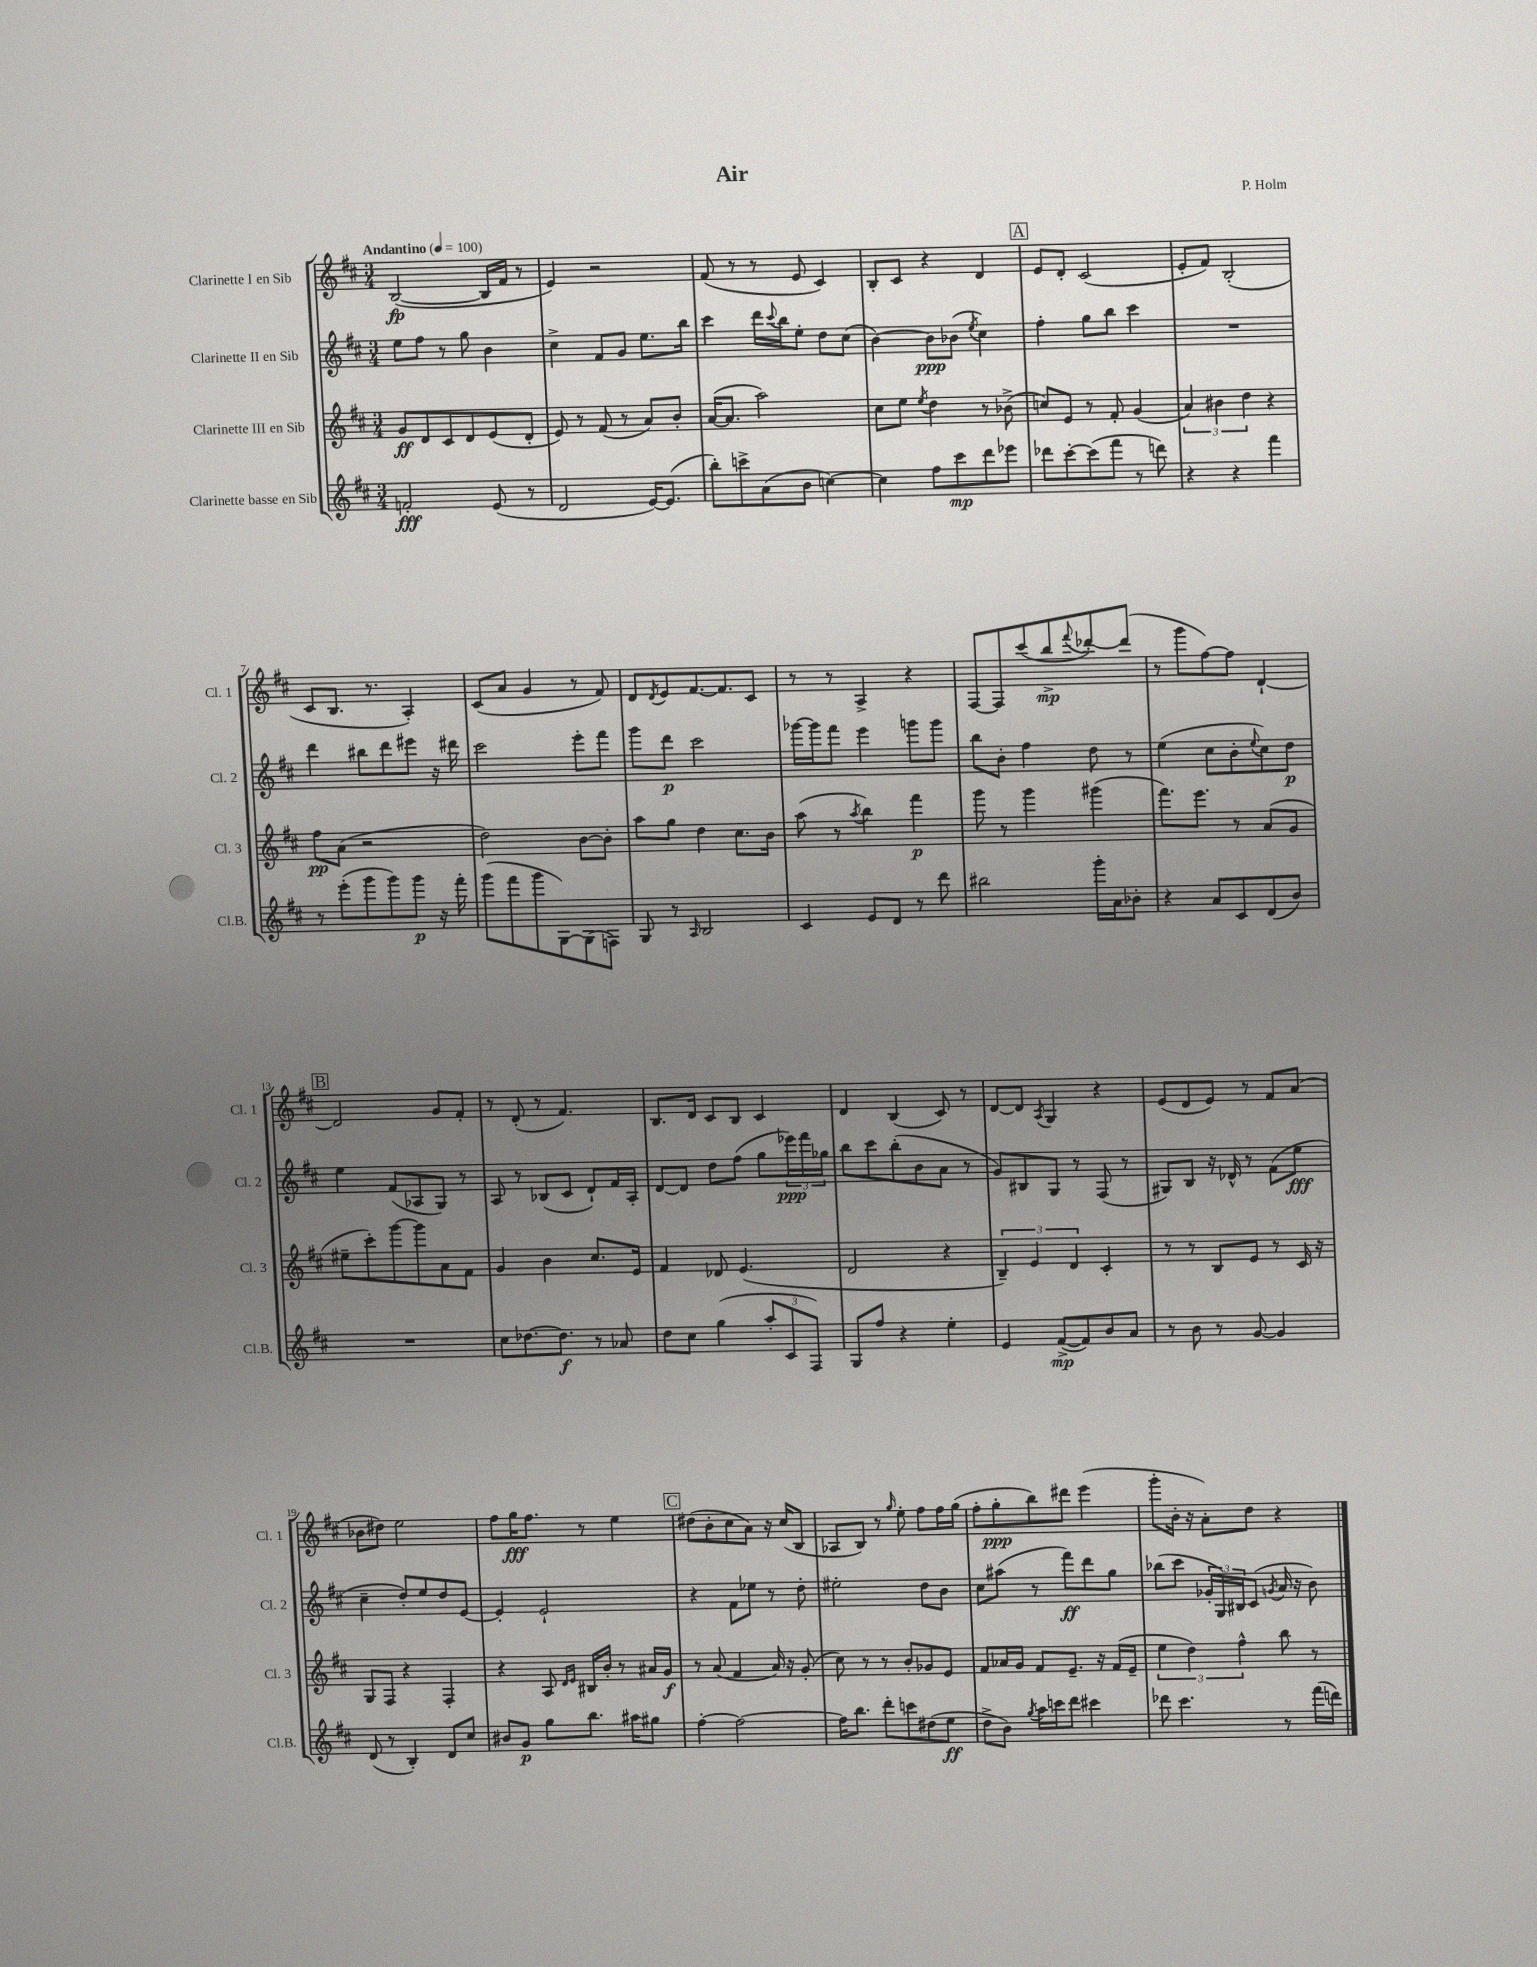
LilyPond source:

\header { title = "Air" composer = "P. Holm" }
<<
\new StaffGroup <<
\new Staff = "s0" \with { instrumentName = "Clarinette I en Sib" shortInstrumentName = "Cl. 1" } {
    \clef treble \key d \major \numericTimeSignature \time 3/4 \tempo "Andantino" 4 = 100
    b2~\fp( b16 fis'16 r8 |
    e'4) r2 |
    fis'8( r8 r8 e'8 cis'4) |
    b8-. cis'8 r4 d'4 |
    \mark \markup { \box "A" } e'8 d'8-. cis'2( |
    e'8-. fis'8) b2-.( |
    cis'8 b8. r8. a4-.) |
    cis'8( a'8 g'4 r8 fis'8) |
    d'8 \acciaccatura { d'8 } e'8 fis'8.~ fis'8. cis'8 |
    r8 r8 a4-> r4 |
    fis8~ fis8 cis'''8( b''8->\mp \appoggiatura { fis'''8 } des'''8~-.) des'''8( |
    r8 g'''8 fis''8~) fis''8 d'4~-! |
    \mark \markup { \box "B" } d'2 g'8 fis'8-. |
    r8 d'8-.( r8 fis'4.) |
    b8. d'16 cis'8 b8 cis'4 |
    d'4 b4( cis'8) r8 |
    d'8~ d'8 \acciaccatura { a8 } g4 r4 |
    e'8( d'8 e'8) r8 fis'8 a'8( |
    bes'8 dis''8) e''2 |
    fis''8 g''16\fff fis''8. r8 e''4 |
    \mark \markup { \box "C" } dis''8( b'8-. cis''8 a'8) r16 cis''16( b8 |
    aes8 b8) r8 \grace { g''16 } e''8-. fis''8 fis''16 g''16( |
    fis''8-. g''8-.\ppp b''8) dis'''8 e'''4( |
    g'''8-. b'16-. r16 a'8-.) d''8 r4 \bar "|." |
}
\new Staff = "s1" \with { instrumentName = "Clarinette II en Sib" shortInstrumentName = "Cl. 2" } {
    \clef treble \key d \major \numericTimeSignature \time 3/4
    e''8 fis''8 r8 g''8 b'4 |
    cis''4-> fis'8 g'8 e''8. b''16 |
    cis'''4 d'''16 \appoggiatura { cis'''8 } b''16 e''8-. d''8 cis''8( |
    b'4~) b'8\ppp bes'8( \acciaccatura { e''8 } cis''4) |
    \mark \markup { \box "A" } fis''4-. g''8 b''8 cis'''4 |
    R2. |
    d'''4 bis''8 d'''8 eis'''8 r16 dis'''16 |
    cis'''2 e'''8-. fis'''8 |
    g'''8 d'''8\p cis'''2 |
    ges'''16~ ges'''16 fis'''8 e'''4 g'''8 g'''8 |
    b''8 b'8-. fis''4 d''8 r8 |
    e''4( cis''8 b'8-. \appoggiatura { e''8 } cis''8) d''8\p |
    \mark \markup { \box "B" } e''4 fis'8( aes8 g8) r8 |
    a8 r8 bes8( cis'8 d'8-!) fis'16 a16-. |
    d'8~ d'8 d''8 fis''8( g''8 \tuplet 3/2 { ees'''16\ppp) fis'''16 ges''16 } |
    b''8 cis'''8 b''8-.( b'8 a'8 r8 |
    g'8) bis8 g8 r8 fis8( r8 |
    gis8) b8 r16 des'16-^ r8 fis'8( e''8\fff |
    cis''4-- d''8-.) e''8 d''8 e'8~ |
    e'4-. e'2-! |
    \mark \markup { \box "C" } r4 fis'8 ees''8 r8 d''8-. |
    eis''2-. d''8 b'8 |
    cis''8 ais''8( r8 fis'''8\ff) d'''8 g''8 |
    bes''8( cis'''8 \tuplet 3/2 { ges'16-. g16) bis16 } cis'8( \acciaccatura { g'8 } a'16 r16 b'8) \bar "|." |
}
\new Staff = "s2" \with { instrumentName = "Clarinette III en Sib" shortInstrumentName = "Cl. 3" } {
    \clef treble \key d \major \numericTimeSignature \time 3/4
    g'8\ff d'8 cis'8 d'8 e'8( d'8-. |
    e'8) r8 fis'8( r8 a'8) b'8-. |
    a'16~( a'8. a''2) |
    cis''8 e''8 \acciaccatura { e''8 } d''4 r8 bes'8->( |
    \mark \markup { \box "A" } c''8) e'8 r8 fis'8-. g'4( |
    \tuplet 3/2 { a'4) bis'4 d''4 } r4 |
    fis''8\pp a'8( r2 |
    d''2) b'8~ b'8-. |
    a''8 g''8 d''4 cis''8. b'16 |
    a''8( r8 \acciaccatura { a''8 } b''4) fis'''4\p |
    g'''8 r8 g'''4 gis'''4( |
    fis'''8.) e'''8. r8 a'8( g'8 |
    \mark \markup { \box "B" } eis''8-- cis'''8-.) g'''8~ g'''8 a'8 fis'8 |
    g'4 b'4 cis''8. e'16 |
    fis'4 des'8 e'4.( |
    d'2 r4 |
    \tuplet 3/2 { b4--) e'4 d'4 } cis'4-. |
    r8 r8 b8 e'8 r8 cis'16 r16 |
    g8 fis8 r4 fis4-. |
    r4 a8 \grace { d'16 e'16 } bis16 b'16-. r8 ais'16 g'16\f |
    \mark \markup { \box "C" } r8 a'8( fis'4 a'16) r16 g'8-.( |
    cis''8) r8 r8 b'8-. ges'8 e'8 |
    fis'8 aes'16 g'16 fis'8 e'8.-- r16 fis'16( e'16-- |
    \tuplet 3/2 { e''4 d''4) fis''4-^ } b''8 r8 \bar "|." |
}
\new Staff = "s3" \with { instrumentName = "Clarinette basse en Sib" shortInstrumentName = "Cl.B." } {
    \clef treble \key d \major \numericTimeSignature \time 3/4
    f'2-.\fff e'8( r8 |
    d'2 e'16~) e'8.( |
    b''8-.) c'''8-> a'8( b'8 c''4~) |
    c''4 fis''8 cis'''8\mp d'''8 ees'''8 |
    \mark \markup { \box "A" } des'''8 cis'''8~-. cis'''8( fis'''8 r8 d'''8) |
    r4 r4 fis'''4 |
    r8 e'''8-.( g'''8 g'''8) g'''8\p r16 fis'''16-. |
    g'''8( fis'''8 g'''8 g8~) g8( f8) |
    g8 r8 \grace { a16 } b2 |
    cis'4 e'8 d'8 r8 d'''8 |
    bis''2 g'''16-. a'16 bes'8-. |
    r4 a'8 cis'8 d'8( b'8) |
    \mark \markup { \box "B" } R2. |
    cis''8 des''8.~ des''8.\f r8 aes'8 |
    d''8 cis''8 g''4( \tuplet 3/2 { a''8-. cis'8 fis8) } |
    g8 fis''8 r4 e''4-. |
    e'4 fis'8~->\mp( fis'8) b'8 a'8 |
    r8 b'8 r8 g'8~ g'4 |
    d'8( r8 b4-.) d'8 cis''8 |
    bis'8 g'8\p g''8 b''8. ais''16 gis''8 |
    \mark \markup { \box "C" } fis''4~-. fis''2~ |
    fis''16 b''8. d'''8-. c'''8 dis''8( e''8\ff |
    d''8-> b'8) \acciaccatura { g''8 } a''16 c'''16 d'''8 cis'''4 |
    des'''8 cis'''4. r8 fis'''16( d'''16) \bar "|." |
}
>>
>>
